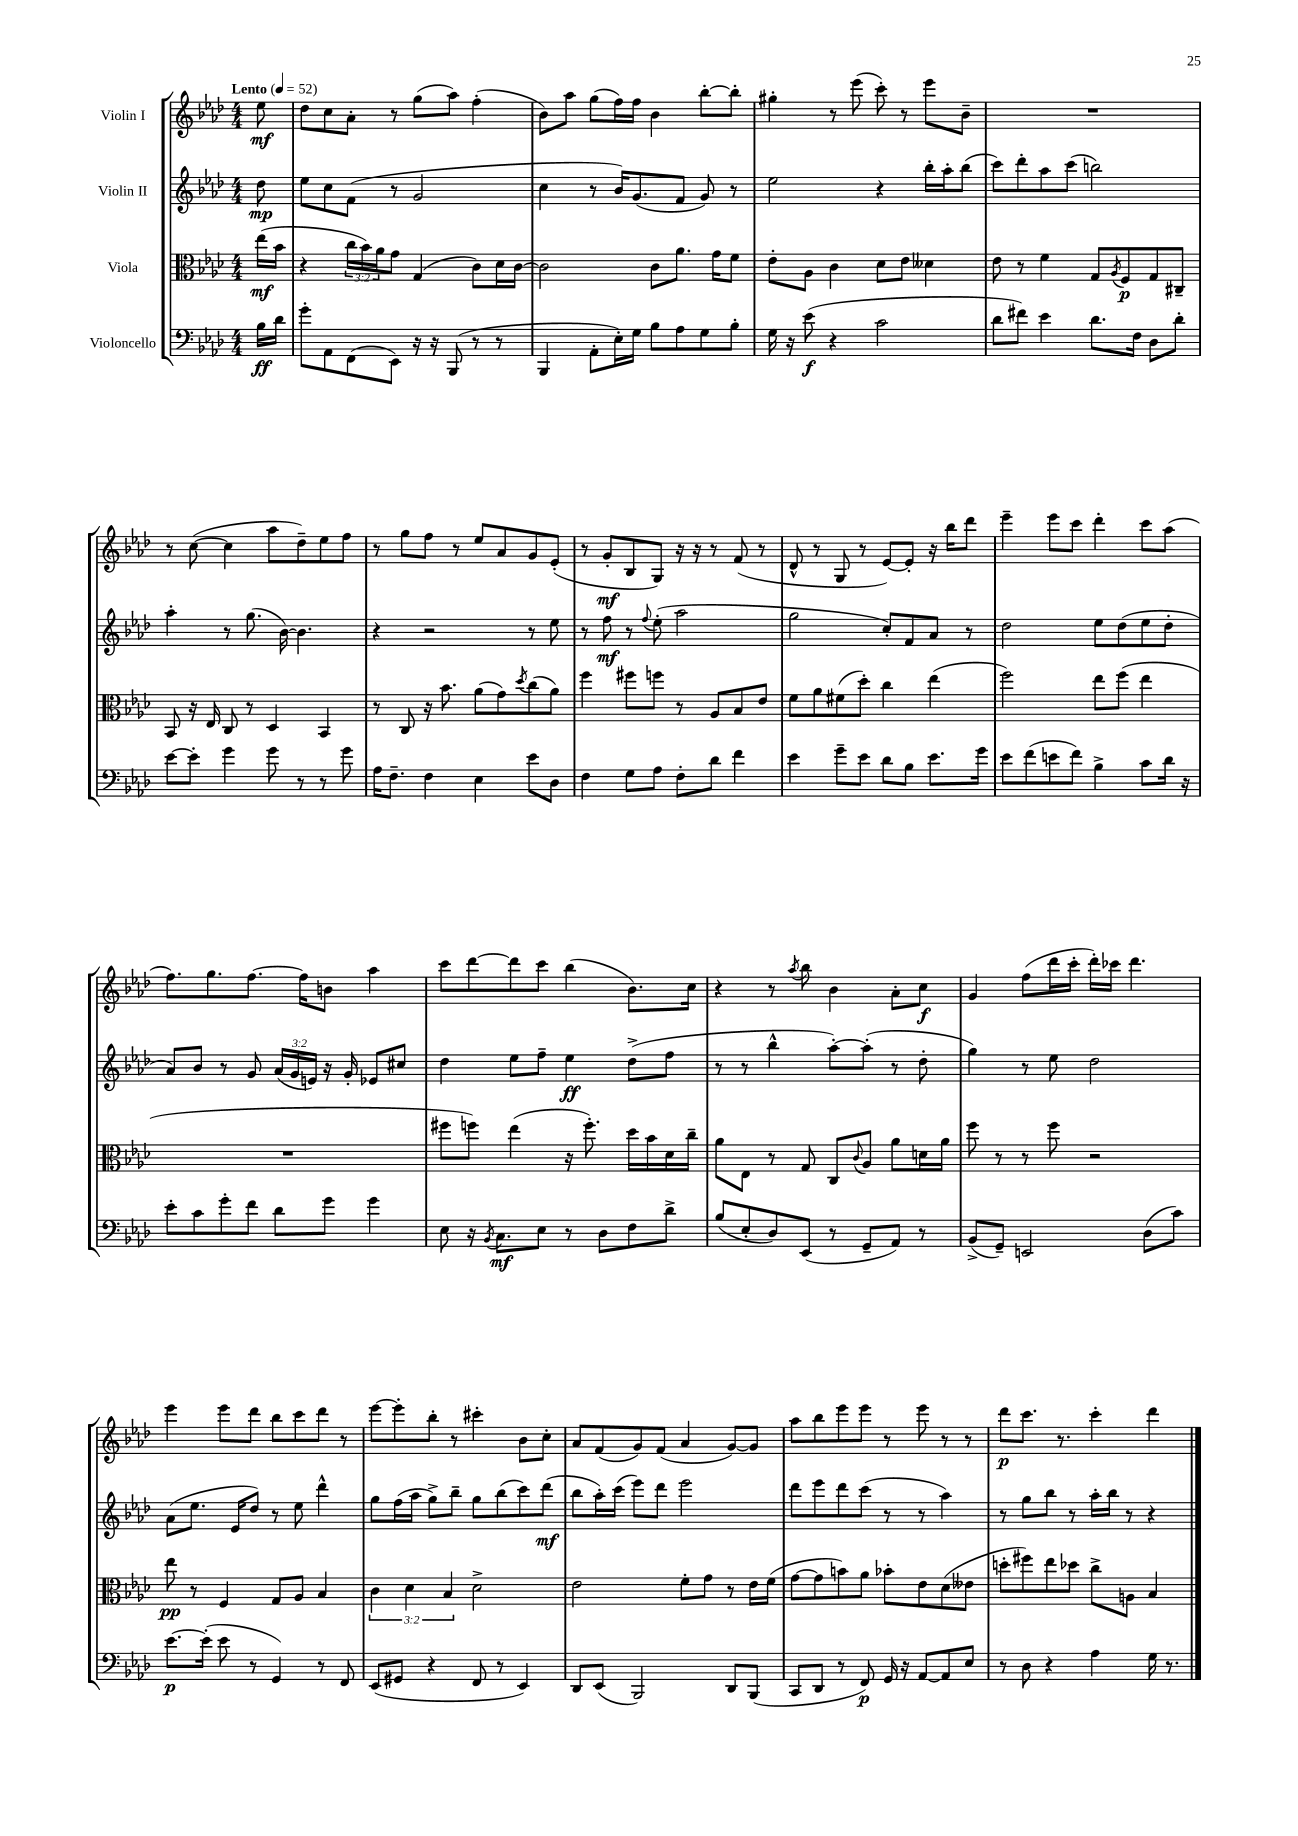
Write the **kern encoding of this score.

**kern	**kern	**kern	**kern
*staff4	*staff3	*staff2	*staff1
*clefF4	*clefC3	*clefG2	*clefG2
*k[b-e-a-d-]	*k[b-e-a-d-]	*k[b-e-a-d-]	*k[b-e-a-d-]
*M4/4	*M4/4	*M4/4	*M4/4
*MM52	*MM52	*MM52	*MM52
16B-	(16ee-	8dd-	8ee-
16d-	16b-	.	.
=	=	=	=
8g'	4r	8ee-	8dd-
8AA-	.	8cc	8cc
(8FF	24cc	(8f	8a-'
.	24b-)	.	.
.	24a-	.	.
8EE-)	8g	8r	8r
16r	(4G	2g	(8gg
16r	.	.	.
(8BBB-	.	.	8aa-)
8r	8c)	.	(4ff'
8r	16d-	.	.
.	[16c	.	.
=	=	=	=
4BBB-	2c]	4cc	8b-)
.	.	.	8aa-
8AA-'	.	8r	(8gg
16E-')	.	16b-)	16ff)
16G	.	(8.g	16ff
8B-	8c	.	4b-
8A-	8.a-	8f	.
8G	.	8g)	[8bb-'
.	16g	.	.
8B-'	8f	8r	8bb-']
=	=	=	=
16G	8e-'	2ee-	4gg#'
16r	.	.	.
(8e-	8A-	.	.
4r	4c	.	8r
.	.	.	(8eee-
2c	8d-	4r	8ccc')
.	8e-	.	8r
.	4d--	16bb-'	8eee-
.	.	16aa-'	.
.	.	(8bb-	8b-~
=	=	=	=
8d-	8e-	8ccc)	1r
8f#)	8r	8ddd-'	.
4e-	4f	8aa-	.
.	.	(8ccc	.
8.d-	8G	2bb)	.
.	8qA-	.	.
.	8F	.	.
16F	.	.	.
8D-	8G	.	.
8d-'	8C#~	.	.
=	=	=	=
[8e-	8BB-	4aa-'	8r
8e-']	16r	.	([8cc
.	16E-	.	.
4g	8C	8r	4cc]
.	8r	(8.gg	.
8g	4D-	.	8aa-
.	.	[16b-)	.
8r	.	4.b-]	8dd-~)
8r	4BB-	.	8ee-
8g	.	.	8ff
=	=	=	=
16A-	8r	4r	8r
8.F~	.	.	.
.	8C	.	8gg
4F	16r	2r	8ff
.	8.b-	.	.
.	.	.	8r
4E-	(8a-	.	8ee-
.	8g)	.	8a-
.	8qdd-	.	.
8e-	(8cc	8r	8g
8D-	8a-)	8ee-	(8e-'
=	=	=	=
4F	4ff	8r	8r
.	.	8ff	8g'
8G	8ff#	8r	8B-
.	.	8qqff	.
8A-	8ff	(8ee-'	8G)
8F'	8r	2aa-	16r
.	.	.	16r
8d-	8A-	.	8r
4f	8B-	.	(8f
.	8e-	.	8r
=	=	=	=
4e-	8f	2gg	8d-^^
.	8a-	.	8r
8g~	(8f#	.	8G
8e-	8dd-')	.	8r
8d-	4cc	8cc')	[8e-)
8B-	.	8f	8e-']
8.e-	(4ee-	8a-	16r
.	.	.	16bb-
.	.	8r	8ddd-
16g	.	.	.
=	=	=	=
8e-	2ff)	2dd-	4eee-~
(8f	.	.	.
8e	.	.	8eee-
8f)	.	.	8ccc
4B-^	8ee-	8ee-	4ddd-'
.	(8ff	(8dd-	.
8c	4ee-	8ee-	8ccc
16d-	.	8dd-'	(8aa-
16r	.	.	.
=	=	=	=
8e-'	1r	8a-)	8.ff)
8c	.	8b-	.
.	.	.	8.gg
8g'	.	8r	.
8f	.	8g	[8.ff
8d-	.	(24a-	.
.	.	24g	.
.	.	.	16ff]
.	.	24e)	.
8g	.	16r	8b
.	.	16g'	.
4g	.	8e-	4aa-
.	.	8cc#	.
=	=	=	=
8E-	8ff#	4dd-	8ccc
16r	8ff)	.	[8ddd-
8qBB-	.	.	.
8.C	.	.	.
.	(4ee-	8ee-	8ddd-]
8E-	.	8ff~	8ccc
8r	16r	4ee-	(4bb-
.	8.ff')	.	.
8D-	.	.	.
8F	16dd-	(8dd-^	8.b-)
.	16b-	.	.
8d-^	16d-	8ff	.
.	16cc~	.	16cc
=	=	=	=
(8B-	8a-	8r	4r
8E-'	8E-	8r	.
8D-)	8r	4bb-^^	8r
.	.	.	8qaa-
(8EE-	8G	.	8bb-
8r	8C	[8aa-')	4b-
.	8qqc	.	.
8GG~	8A-	(8aa-']	.
8AA-)	8a-	8r	8a-'
8r	16d	8dd-'	8cc
.	16a-	.	.
=	=	=	=
(8BB-^	8ff	4gg)	4g
8GG~)	8r	.	.
2EE	8r	8r	(8ff
.	8ff	8ee-	16ddd-
.	.	.	16ccc'
.	2r	2dd-	16ddd-')
.	.	.	16ccc-
.	.	.	4.ddd-
(8D-	.	.	.
8c)	.	.	.
=	=	=	=
[8.e-	8ee-	(8a-	4eee-
.	8r	8.ee-	.
(16e-']	.	.	.
8e-	4F	.	8eee-
.	.	16e-	.
8r	.	8dd-)	8ddd-
4GG)	8G	8r	8bb-
.	8A-	8ee-	8ccc
8r	4B-	4ddd-^^	8ddd-
8FF	.	.	8r
=	=	=	=
(8EE-	6c	8gg	[8eee-
8GG#	.	(16ff	8eee-']
.	6d-	.	.
.	.	16aa-	.
4r	.	8gg^)	8bb-'
.	6B-	.	.
.	.	8bb-~	8r
8FF	2d-^	8gg	4ccc#'
8r	.	(8bb-	.
4EE-)	.	8ccc)	8b-
.	.	(8ddd-	8cc'
=	=	=	=
8DD-	2e-	8bb-	8a-
(8EE-	.	16aa-')	(8f
.	.	(16ccc	.
2BBB-)	.	8eee-)	8g)
.	.	8ddd-	(8f
.	8f'	2eee-	4a-
.	8g	.	.
8DD-	8r	.	[8g)
(8BBB-	16e-	.	8g]
.	(16f	.	.
=	=	=	=
8CC	[8g	8ddd-	8aa-
8DD-	8g]	8eee-	8bb-
8r	8b)	8ddd-	8eee-
8FF)	8a-	(8ccc	8eee-
16GG	8b-'	8r	8r
16r	.	.	.
[8AA-	8e-	8r	8eee-
8AA-]	(8d-	4aa-)	8r
8E-	8e--	.	8r
=	=	=	=
8r	8dd'	8r	8ddd-
8D-	8ff#)	8gg	8.ccc
4r	8ee-	8bb-	.
.	.	.	8.r
.	8dd-	8r	.
4A-	8cc^	16aa-'	4ccc'
.	.	16bb-	.
.	8A	8r	.
16G	4B-	4r	4ddd-
8.r	.	.	.
==	==	==	==
*-	*-	*-	*-
